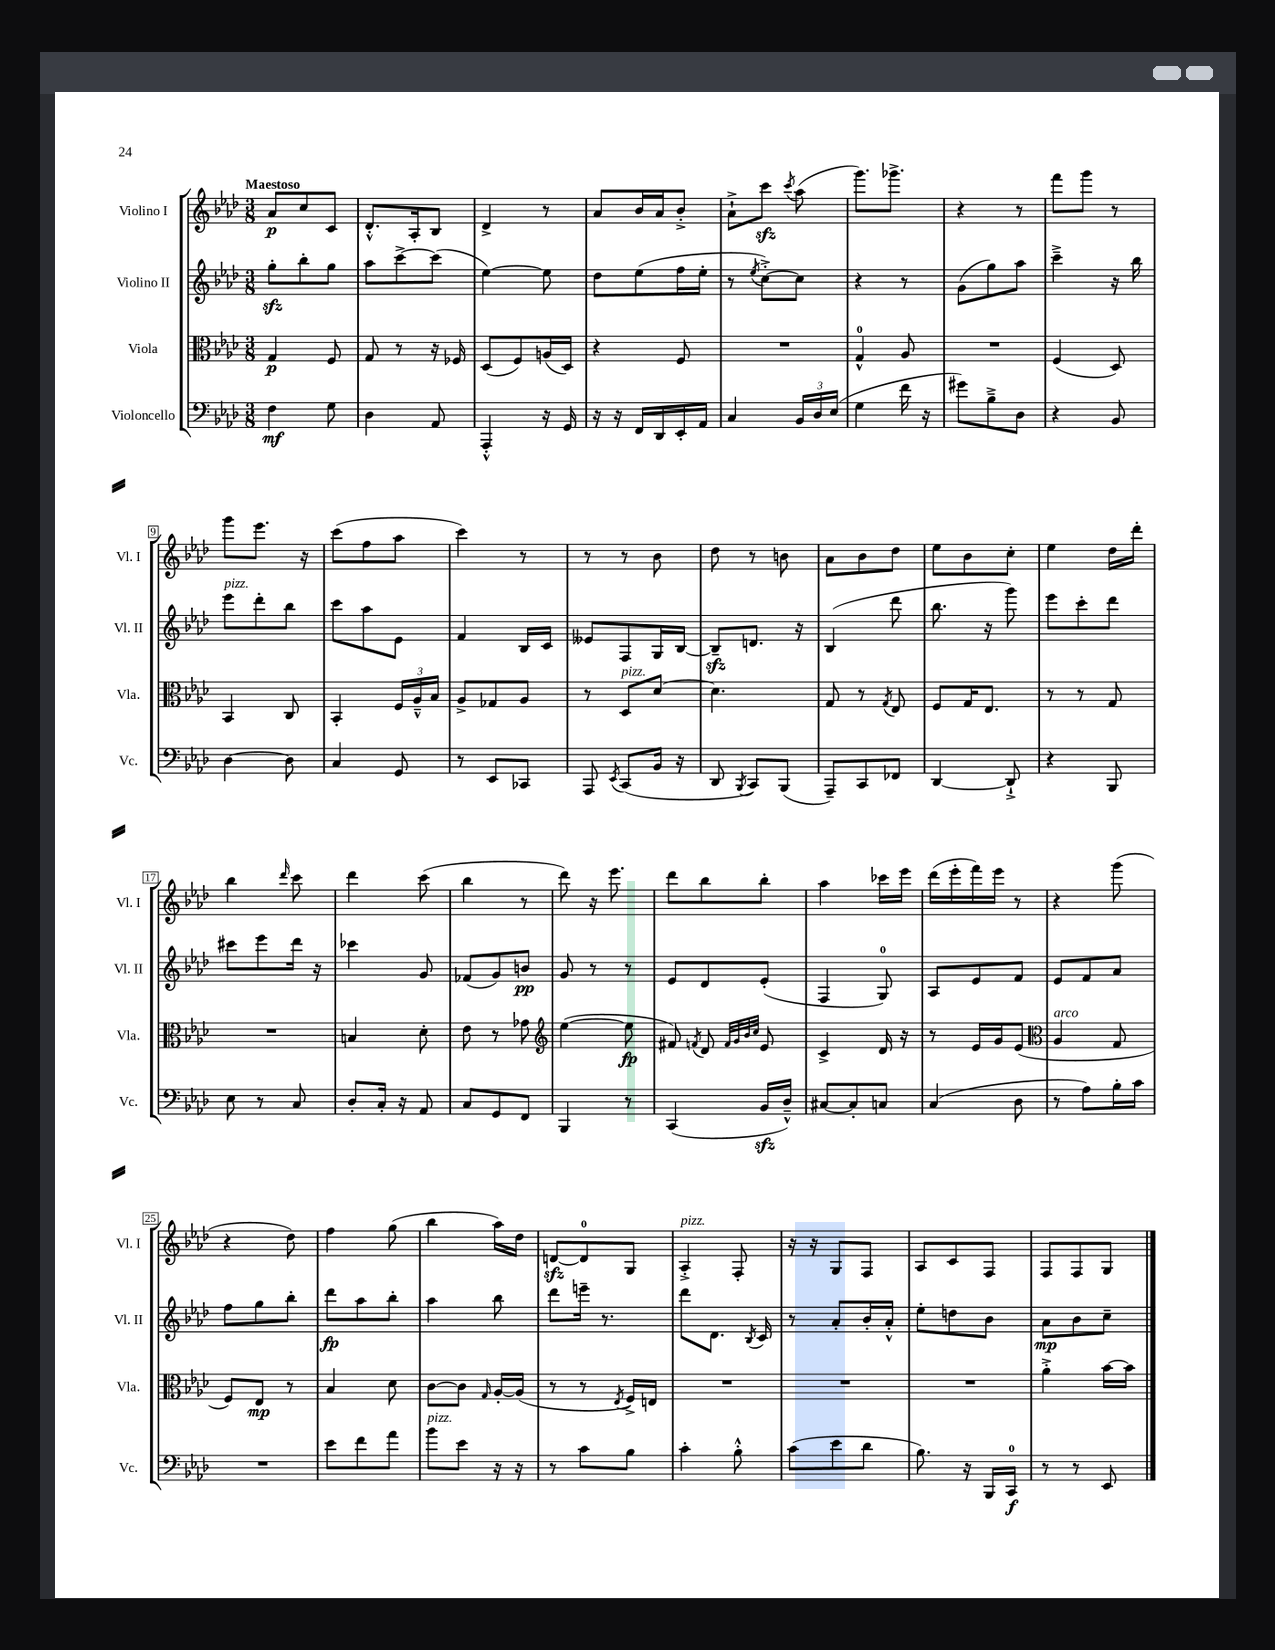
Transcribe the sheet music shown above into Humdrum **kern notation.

**kern	**kern	**kern	**kern
*staff4	*staff3	*staff2	*staff1
*clefF4	*clefC3	*clefG2	*clefG2
*k[b-e-a-d-]	*k[b-e-a-d-]	*k[b-e-a-d-]	*k[b-e-a-d-]
*M3/8	*M3/8	*M3/8	*M3/8
4F\	4G/	8gg'\L	8a-/L
.	.	8bb-'\	8cc/
8G\	8F/	8gg\J	8c/J
=	=	=	=
4D-\	8G/	8aa-\L	8.d-'^^/L
.	8r	[8ccc^\	.
.	.	.	16A-'/k
8AA-/	16r	(8ccc\]J	8B-/J
.	16F-/	.	.
=	=	=	=
4AAA-'^^/	(8D-/L	[4ee-\)	4d-^/
.	8F/)	.	.
16r	(16A/L	8ee-\]	8r
16GG/	16D-/JJ)	.	.
=	=	=	=
16r	4r	8dd-\L	8a-/L
16r	.	.	.
16FF/LL	.	(8ee-\	16b-/L
16DD-/	.	.	16a-/J
16EE-'/	8F/	16ff\L	8b-'^/J
16AA-/JJ	.	16ee-'\JJ	.
=	=	=	=
4C/	4.r	8r	8a-`^\L
.	.	8qee-/	.
.	.	[8cc'^\L)	8ccc\J
.	.	.	8qccc/
24BB-/LL	.	8cc\]J	(8aa-\
24D-/	.	.	.
(24E-/JJ	.	.	.
=	=	=	=
4G\	4G^^/	4r	8.ggg\L)
.	.	.	8.ggg-^\J
16f\	8A-/	8r	.
16r	.	.	.
=	=	=	=
8g#\L)	4.r	(8g\L	4r
8B-~^\	.	8gg\)	.
8D-\J	.	8aa-\J	8r
=	=	=	=
4r	(4F/	4ccc~^\	8fff\L
.	.	.	8ggg\J
8BB-/	8D-/)	16r	8r
.	.	16bb-\	.
=	=	=	=
[4D-\	4BB-/	8eee-\L	8ggg\L
.	.	8ddd-'\	8.eee-\J
8D-\]	8C/	8bb-\J	.
.	.	.	16r
=	=	=	=
4C/	4BB-'/	8ccc\L	(8ccc\L
.	.	8aa-\	8ff\
8GG/	24F/LL	8e-\J	8aa-\J
.	24A-~^^/	.	.
.	24B-/JJ	.	.
=	=	=	=
8r	8A-^/L	4f/	4ccc\)
8EE-/L	8G-/	.	.
8CC-/J	8A-/J	16B-/LL	8r
.	.	16c/JJ	.
=	=	=	=
8AAA-/	8r	8e--/L	8r
8qEE-/	.	.	.
(8CC/L	8D-/L	8F/	8r
16BB-/Jk	[8d-/J	16G/L	8b-\
16r	.	[16B-/JJ	.
=	=	=	=
8DD-/	4.d-\]	8B-~/]L	8dd-\
8qBBB-/	.	.	.
8CC/L)	.	8.d/J	8r
(8BBB-/J	.	.	8b\
.	.	16r	.
=	=	=	=
8AAA-~/L)	8G/	(4B-/	8a-\L
8CC/	8r	.	8b-\
.	8qG/	.	.
8FF-/J	8E-/	8ddd-\	8dd-\J
=	=	=	=
[4DD-/	8F/L	8.bb-\	8ee-\L
.	16G/K	.	8b-\
.	8.E-/J	16r	.
8DD-`^/]	.	8ggg\)	8cc'\J
=	=	=	=
4r	8r	8eee-\L	4ee-\
.	8r	8ccc'\	.
8BBB-/	8G/	8ddd-\J	16dd-\LL
.	.	.	16ddd-'\JJ
=	=	=	=
8E-\	4.r	8ccc#\L	4bb-\
8r	.	8eee-\	.
.	.	.	16qqddd-/
8C/	.	16ddd-\Jk	8ccc\
.	.	16r	.
=	=	=	=
8D-'/L	4B/	4ccc-\	4ddd-\
16C'/Jk	.	.	.
16r	.	.	.
8AA-/	8d-'\	8g/	(8ccc\
=	=	=	=
8C/L	8e-\	(8f-/L	4bb-\
8GG/	8r	8g/)	.
8FF/J	8g-\	8b/J	8r
=	=	=	=
*	*clefG2	*	*
4BBB-/	([4ee-\	8g/	8ddd-\)
.	.	8r	16r
.	.	.	8.eee-\
8r	8ee-\]	8r	.
=	=	=	=
(4CC/	8f#/)	8e-/L	8ddd-\L
.	8qf/	.	.
.	8d-/	8d-/	8bb-\
.	32qqf/LLL	.	.
.	32qqg/	.	.
.	32qqb-/	.	.
.	32qqcc/JJJ	.	.
16BB-/LL	8e-/	(8e-'/J	8bb-'\J
16D-~^^/JJ)	.	.	.
=	=	=	=
[8C#/L	4c^/	4F/	4aa-\
8C#'/]	.	.	.
8C/J	16d-/	8G/)	16ccc-\LL
.	16r	.	16eee-\JJ
=	=	=	=
(4C/	8r	8A-/L	(16ddd-\LL
.	.	.	16eee-'\
.	16e-/LL	8e-/	16fff\)
.	16g/J	.	16eee-\JJ
8D-\	(8e-/J	8f/J	8r
=	=	=	=
*	*clefC3	*	*
8r	4A-/	8e-/L	4r
8A-\L)	.	8f/	.
16B-'\L	8G/	8a-/J	(8ggg\
16c\JJ	.	.	.
=	=	=	=
4.r	8F/L)	8ff\L	4r
.	8E-/J	8gg\	.
.	8r	8bb-'\J	8dd-\)
=	=	=	=
8e-\L	4B-/	8ddd-\L	4ff\
8f\	.	8aa-\	.
8a-\J	8d-\	8bb-'\J	(8gg\
=	=	=	=
8b-\L	[8c\L	4aa-\	4bb-\
8e-\J	8c\]J	.	.
.	16qqG/	.	.
16r	[16A-'/LL	8bb-\	16aa-\LL)
16r	(16A-/]JJ	.	16dd-\JJ
=	=	=	=
8r	8r	8ddd-\L	[8d/L
8c\L	8r	16eee~\Jk	8d/]
.	.	8.r	.
.	8qE-/	.	.
8B-\J	16F^/LL)	.	8G/J
.	16E/JJ	.	.
=	=	=	=
4c'\	4.r	8ddd-\L	4A-'^/
.	.	8.d-\J	.
8B-'^^\	.	.	8F'/
.	.	8qB-/	.
.	.	16c/	.
=	=	=	=
(8c\L	4.r	8r	16r
.	.	.	16r
8e-\	.	8a-'/L	8G/L
8d-\J	.	16b-'/L	8F/J
.	.	16a-'^^/JJ	.
=	=	=	=
8.B-\)	4.r	8ee-'\L	8A-/L
.	.	8dd\	8c/
16r	.	.	.
16BBB-/LL	.	8b-\J	8F/J
16CC/JJ	.	.	.
=	=	=	=
8r	4a-'^\	8a-\L	8F/L
8r	.	8b-\	8F/
8EE-/	[16b-\LL	8cc~\J	8G/J
.	16b-\]JJ	.	.
==	==	==	==
*-	*-	*-	*-
